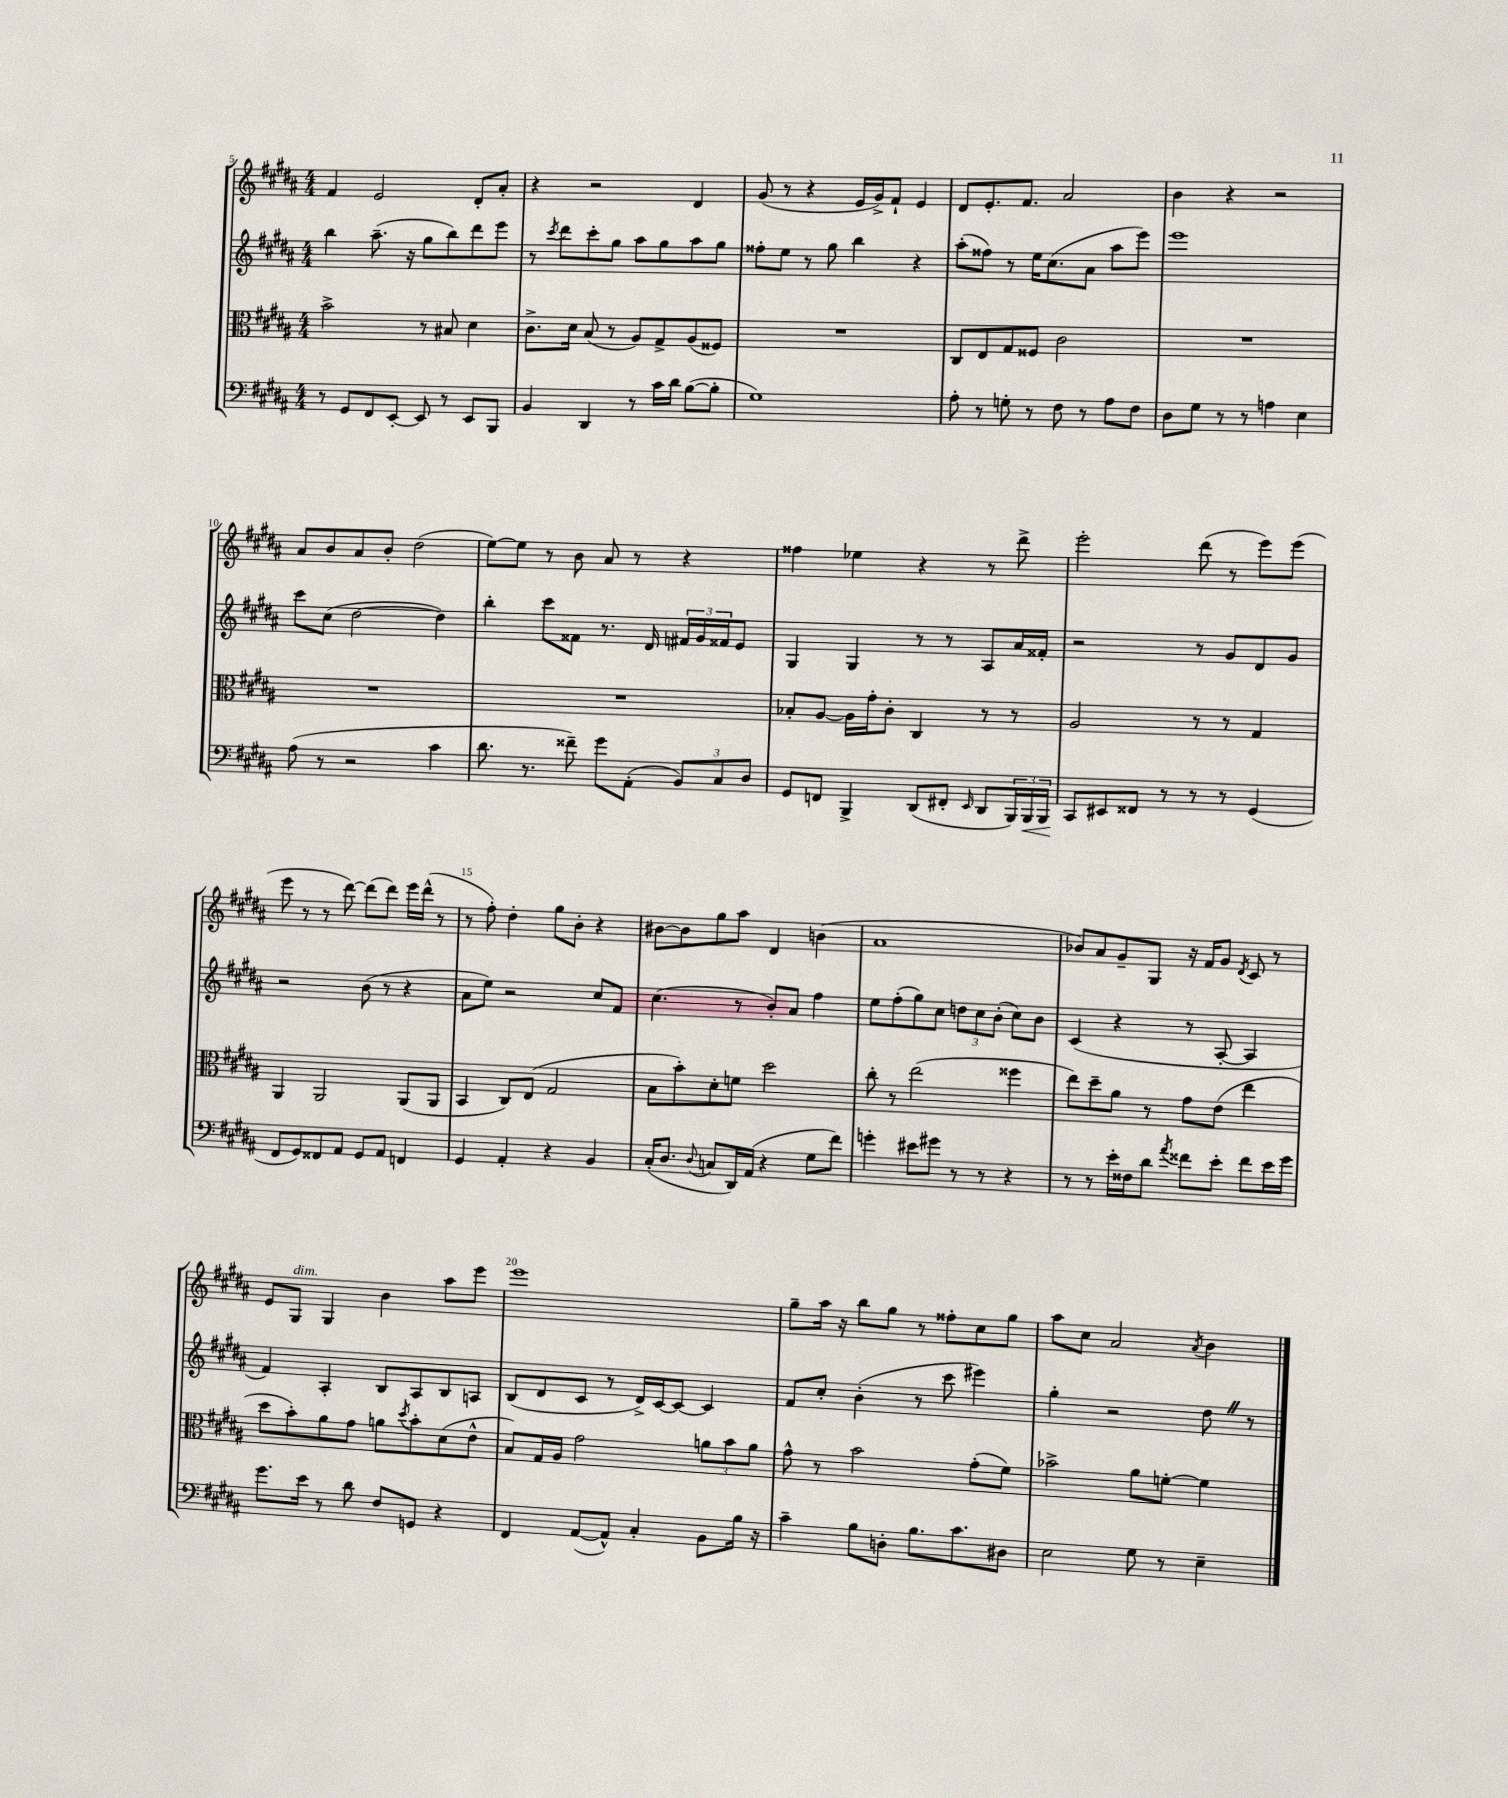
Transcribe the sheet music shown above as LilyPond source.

<<
\new StaffGroup <<
\new Staff = "s0" {
    \clef treble \key b \major \numericTimeSignature \time 4/4
    fis'4 e'2 dis'8-. ais'8-. |
    r4 r2 dis'4 |
    gis'8( r8 r4 e'16 gis'16->) fis'8-! e'4 |
    dis'8 e'8.-. fis'8. ais'2 |
    b'4 r4 r2 |
    ais'8 b'8 ais'8 b'8-. dis''2( |
    e''8~) e''8 r8 b'8 ais'8 r8 r4 |
    fisis''4 ees''4 r4 r8 dis'''8-> |
    e'''2-. dis'''8( r8 e'''8) e'''8( |
    e'''8 r8 r8 dis'''8~) dis'''8( dis'''8) e'''16 dis'''16-^( r8 |
    r8 fis''8-.) dis''4-. gis''8 b'8-. r4 |
    bis'8~ bis'8 gis''8 ais''8 dis'4 b'4( |
    ais'1 |
    bes'8) ais'8 gis'8-- gis8 r16 fis'16 gis'8 \acciaccatura { dis'8 } cis'8 r8 |
    e'8 gis8^\markup { \italic "dim." } gis4 b'4 ais''8 e'''8 |
    e'''1 |
    gis''8-- ais''16 r16 b''8 gis''8 r8 fisis''8-. cis''8 gis''8 |
    ais''8 cis''8 ais'2 \acciaccatura { ais'8 } b'4 \bar "|." |
}
\new Staff = "s1" {
    \clef treble \key b \major \numericTimeSignature \time 4/4
    b''4 ais''8.--( r16 gis''8 b''8) dis'''8 e'''8 |
    r8 \acciaccatura { cis'''8 } dis'''8 cis'''8-. gis''8 ais''8 gis''8 ais''8 gis''8 |
    fisis''8-. e''8 r8 gis''8 b''4 r4 |
    ais''8-.( fisis''8) r8 e''16 cis''8.( ais'8 ais''8 e'''8) |
    e'''1 |
    cis'''8 cis''8( dis''2~ dis''4) |
    b''4-. cis'''8 fisis'8 r8. dis'16 \tuplet 3/2 { fis'16 gis'16 fisis'16 } e'8 |
    gis4 gis4 r8 r8 ais8 ais'16 fisis'16-. |
    r2 r8 gis'8 dis'8 gis'8 |
    r2 b'8( r8 r4 |
    ais'8 e''8) r2 cis''8 fis'8 |
    cis''4.( r8 b'8-.) ais'8 fis''4 |
    e''8 fis''8-.( gis''8) cis''8 \tuplet 3/2 { d''8 cis''8 b'8-.( } cis''8) b'8 |
    cis'4( r4 r8 ais8~-. ais4 |
    fis'4) ais4-. b8 ais8 b8 a8 |
    b8( dis'8 cis'8 r8 dis'16->) cis'16~ cis'8~ cis'4 |
    fis'8 cis''8-. b'4-.( r8 cis'''8 eis'''4) |
    gis''4-. r2 dis''8 \once \override BreathingSign.text = \markup { \musicglyph "scripts.caesura.straight" } \breathe r8 \bar "|." |
}
\new Staff = "s2" {
    \clef alto \key b \major \numericTimeSignature \time 4/4
    b'2-> r8 bis8 dis'4 |
    cis'8.-> dis'16 b8( r8 ais8) gis8-> ais8( fisis8) |
    R1 |
    cis8 e8 gis8 fisis8 cis'2 |
    R1 |
    R1 |
    R1 |
    bes8-. ais8~ ais16 gis'16-. cis'8-. cis4 r8 r8 |
    ais2 r8 r8 gis4 |
    ais,4 ais,2 ais,8( ais,8 |
    b,4 cis8) e8( gis2 |
    b8 b'8-.) dis'8-. f'8 dis''2 |
    cis''8-. r8 e''2( fisis''4 |
    e''8) dis''8-- ais'8 r8 gis'8 e'8( e''4 |
    dis''8 b'8-.) ais'8 gis'8 a'8 \acciaccatura { dis''8 } b'8-. dis'8( e'8-^ |
    b8) gis16 ais16 gis'2 \tuplet 3/2 { a'8 b'8 a'8 } |
    gis'8-^ r8 b'2 gis'8-.( fis'8) |
    bes'2-> ais'8 f'8~-. f'4 \bar "|." |
}
\new Staff = "s3" {
    \clef bass \key b \major \numericTimeSignature \time 4/4
    r8 gis,8 fis,8 e,8~-. e,8 r8 e,8 b,,8 |
    b,4 dis,4 r8 cis'16 dis'16 b8~( b8-. |
    gis1) |
    ais8-. r8 g8-. r8 fis8 r8 ais8 fis8 |
    dis8 gis8 r8 r8 a4 e4 |
    ais8( r8 r2 cis'4 |
    dis'8. r8. fisis'8--) gis'8 ais,8-.( \tuplet 3/2 { b,8) cis8 dis8 } |
    gis,8 f,8 b,,4-> dis,8( fis,8-. \grace { e,16 } dis,8 \tuplet 3/2 { b,,16) b,,16\< b,,16 } |
    cis,8\! eis,8 fisis,8 r8 r8 r8 gis,4( |
    fis,8 gis,8) fisis,8 ais,8 gis,8 ais,8 f,4 |
    gis,4 ais,4-. r4 b,4 |
    cis16-.( dis8. \appoggiatura { dis8 } c8 dis,16) ais,16( r4 gis8 fis'8) |
    g'4-. eis'8 gis'8 r8 r8 r4 |
    r8 r8 e'16-. fisis16 dis'8 \acciaccatura { ais'8 } fisis'8 e'8-. fisis'8 e'16 gis'16 |
    gis'8. e'16 r8 dis'8 fis8 g,8 r4 |
    fis,4 ais,8~( ais,8-^) cis4-. b,8 b16 r16 |
    cis'4-- b8 d8-. b8. cis'8. dis8 |
    e2 gis8 r8 e4-- \bar "|." |
}
>>
>>
\layout { \context { \Score currentBarNumber = #5 \override BarNumber.break-visibility = ##(#f #t #t) barNumberVisibility = #(every-nth-bar-number-visible 5) } }
